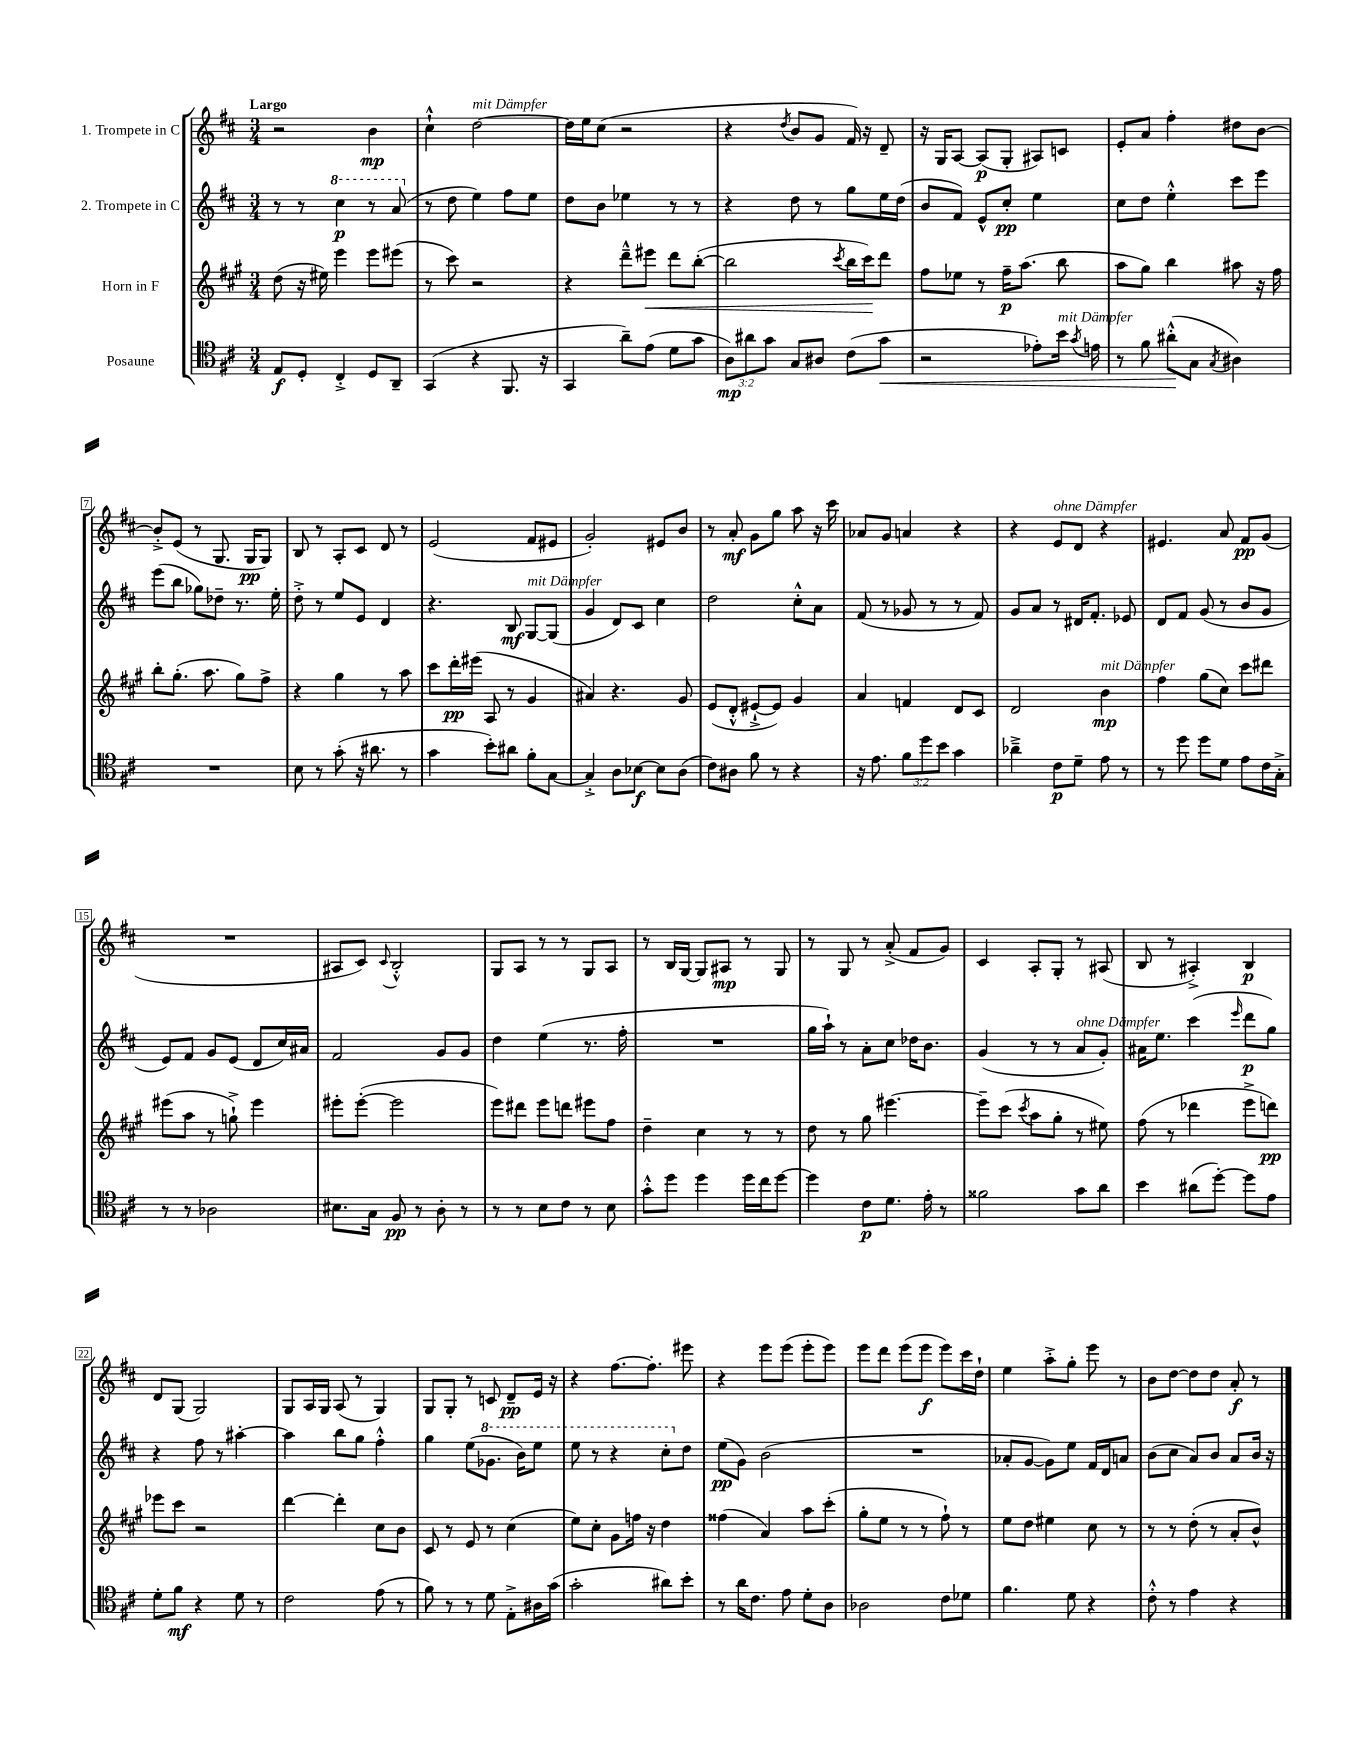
<<
\new StaffGroup <<
\new Staff = "s0" \with { instrumentName = "1. Trompete in C" } {
    \clef treble \key d \major \numericTimeSignature \time 3/4 \tempo "Largo"
    \autoBeamOff r2 b'4\mp |
    cis''4-!-^ d''2~^\markup { \italic "mit Dämpfer" } |
    d''16[ e''16 cis''8]( r2 |
    r4 \acciaccatura { d''8 } b'8[ g'8] fis'16) r16 d'8-- |
    r16 g16[ a8]~ a8[\p( g8]-. ais8[) c'8] |
    e'8[-. a'8] fis''4-. dis''8[ b'8]~ |
    b'8[-.-> e'8]( r8 g8. g16[\pp g8]) |
    b8 r8 a8[-. cis'8] d'8 r8 |
    e'2( fis'8[ eis'8] |
    g'2-.) eis'8[ b'8] |
    r8 a'8-.\mf g'8[ g''8] a''8 r16 cis'''16 |
    aes'8[ g'8] a'4 r4 |
    r4 e'8[^\markup { \italic "ohne Dämpfer" } d'8] r4 |
    eis'4. a'8 fis'8[\pp g'8]( |
    R2. |
    ais8[ cis'8]) \appoggiatura { cis'8 } b2-.-^ |
    g8[ a8] r8 r8 g8[ a8] |
    r8 b16[ g16]~ g8[ ais8]\mp r8 g8 |
    r8 g8 r8 a'8-.->( fis'8[ g'8]) |
    cis'4 a8[-. g8]-. r8 ais8( |
    b8 r8 ais4-.->) b4\p |
    d'8[ g8]( g2) |
    g8[ a16 g16] a8( r8 g4) |
    g8[ g8]-. r8 c'8 d'8[--\pp e'16] r16 |
    r4 fis''8.[~ fis''8.]-. eis'''8 |
    r4 e'''8[ e'''8]( e'''8[-. e'''8]) |
    e'''8[ d'''8] e'''8[( e'''8]\f e'''8[) cis'''16 d''16]-! |
    e''4 a''8[-.-> g''8]-. e'''8 r8 |
    b'8[ d''8]~ d''8[ d''8] a'8-.\f r8 \bar "|." |
}
\new Staff = "s1" \with { instrumentName = "2. Trompete in C" } {
    \clef treble \key d \major \numericTimeSignature \time 3/4
    \autoBeamOff r8 r8 \ottava #1 cis'''4\p r8 a''8( \ottava #0 |
    r8 d''8 e''4) fis''8[ e''8] |
    d''8[ b'8] ees''4 r8 r8 |
    r4 d''8 r8 g''8[ e''16 d''16]( |
    b'8[ fis'8]) e'8[-^ cis''8]-.\pp e''4 |
    cis''8[ d''8] e''4-.-^ cis'''8[ e'''8] |
    e'''8[( b''8] ges''8[) des''8]-- r8. e''16-. |
    d''8-.-> r8 e''8[ e'8] d'4 |
    r4. b8\mf g8[~^\markup { \italic "mit Dämpfer" } g8]( |
    g'4 d'8[) cis'8] cis''4 |
    d''2 cis''8[-.-^ a'8] |
    fis'8( r8 ges'8 r8 r8 fis'8) |
    g'8[ a'8] r8 dis'16[ fis'8.]-. ees'8 |
    d'8[ fis'8] g'8( r8 b'8[ g'8] |
    e'8[) fis'8] g'8[ e'8]( d'8[ cis''16) ais'16] |
    fis'2 g'8[ g'8] |
    d''4 e''4( r8. fis''16-. |
    R2. |
    g''16[ a''16]-!) r8 a'8[-. cis''8] des''16[ b'8.] |
    g'4( r8 r8 a'8[^\markup { \italic "ohne Dämpfer" } g'8]-.) |
    ais'16[ e''8.] cis'''4( \grace { e'''16 } d'''8[\p g''8]) |
    r4 fis''8 r8 ais''4~-. |
    ais''4 b''8[ g''8] fis''4-.-^ |
    g''4 e''8[( \ottava #1 ges''8.] b''16[) e'''8] |
    e'''8 r8 r4 cis'''8[-. \ottava #0 d''8] |
    e''8[\pp( g'8]) b'2( |
    R2. |
    aes'8[-. g'8]~ g'8[) e''8] fis'16[ d'16 a'8] |
    b'8[( cis''8] a'8[) b'8] a'8[ b'16] r16 \bar "|." |
}
\new Staff = "s2" \with { instrumentName = "Horn in F" } {
    \clef treble \key a \major \numericTimeSignature \time 3/4
    \autoBeamOff d''8( r16 eis''16) e'''4 e'''8[ eis'''8]( |
    r8 cis'''8) r2 |
    r4 d'''8[---^ eis'''8]\< d'''8[ b''8]~-.( |
    b''2 \acciaccatura { cis'''8 } b''16[ cis'''16\!) d'''8] |
    fis''8[ ees''8] r8 fis''16[--\p a''8.]( b''8 |
    a''8[ gis''8]) b''4 ais''8 r16 fis''16 |
    b''8[-. gis''8.]-.( a''8. gis''8[) fis''8]-> |
    r4 gis''4 r8 a''8 |
    cis'''8[ d'''16-.\pp eis'''16]( a8 r8 gis'4 |
    ais'4) r4. gis'8 |
    e'8[( d'8]-.-^ eis'8[~-!-> eis'8]) gis'4 |
    a'4 f'4 d'8[ cis'8] |
    d'2 b'4\mp^\markup { \italic "mit Dämpfer" } |
    fis''4 gis''8[( cis''8]) cis'''8[ dis'''8] |
    eis'''8[( a''8] r8 g''8-!->) eis'''4 |
    eis'''8[-. eis'''8]~-.( eis'''2 |
    e'''8[) dis'''8] e'''8[ d'''8] eis'''8[ fis''8] |
    d''4-- cis''4 r8 r8 |
    d''8 r8 gis''8 eis'''4.~ |
    eis'''8[-- cis'''8]( \acciaccatura { cis'''8 } a''8[ gis''8]-. r8 eis''8) |
    fis''8( r8 des'''4 e'''8[-> d'''8]\pp) |
    ees'''8[ cis'''8] r2 |
    d'''4~ d'''4-. cis''8[ b'8] |
    cis'8 r8 e'8 r8 cis''4( |
    e''8[) cis''8]-. gis'8[ f''16] r16 d''4 |
    fisis''4( a'4) a''8[ cis'''8]-.( |
    gis''8[-. e''8] r8 r8 fis''8-!) r8 |
    e''8[ d''8] eis''4 cis''8 r8 |
    r8 r8 d''8-.( r8 a'8[-. b'8]-^) \bar "|." |
}
\new Staff = "s3" \with { instrumentName = "Posaune" } {
    \clef tenor \key d \major \numericTimeSignature \time 3/4 \override Staff.TupletNumber.text = #tuplet-number::calc-fraction-text
    \autoBeamOff e8[\f d8]-. cis4-.-> d8[ a,8]-- |
    g,4( r4 fis,8. r16 |
    g,4 a'8[--) e'8]( d'8[ g'8] |
    \tuplet 3/2 { a8[\mp) ais'8 g'8] } g8[ ais8] cis'8[( g'8]\< |
    r2 ees'8[-.) b'16]^\markup { \italic "mit Dämpfer" } \acciaccatura { g'8 } e'16 |
    r8 fis'8 ais'8[-.-^\!( g8] \acciaccatura { g8 } ais4) |
    R2. |
    b8 r8 g'8-.( r16 ais'8. r8 |
    g'4 b'8[-.) ais'8] fis'8[-. g8]~ |
    g4-.-> a8[ bes8]~\f bes8[ a8]( |
    cis'8[) ais8] fis'8 r8 r4 |
    r16 e'8. \tuplet 3/2 { fis'8[ d''8 b'8] } g'4 |
    aes'4---> cis'8[\p d'8]-- e'8 r8 |
    r8 d''8 d''8[ d'8] e'8[ cis'16 g16]-.-> |
    r8 r8 aes2 |
    bis8.[ g16] fis8\pp r8 a8-. r8 |
    r8 r8 b8[ cis'8] r8 b8 |
    g'8[-.-^ d''8] d''4 d''16[ cis''16 d''8]~ |
    d''4 cis'8[\p d'8.] e'16-. r8 |
    fisis'2 g'8[ a'8] |
    b'4 ais'8[( d''8]~-.) d''8[ e'8] |
    d'8[-. fis'8]\mf r4 d'8 r8 |
    cis'2 e'8( r8 |
    fis'8) r8 r8 d'8 e8[-.-> ais16 g'16]( |
    g'2-. ais'8[) b'8]-. |
    r8 a'16[ cis'8.] e'8 d'8[-. a8] |
    aes2 cis'8[ des'8] |
    fis'4. d'8 r4 |
    cis'8-.-^ r8 e'4 r4 \bar "|." |
}
>>
>>
\layout { \context { \Score \override BarNumber.stencil = #(make-stencil-boxer 0.1 0.3 ly:text-interface::print) } }
